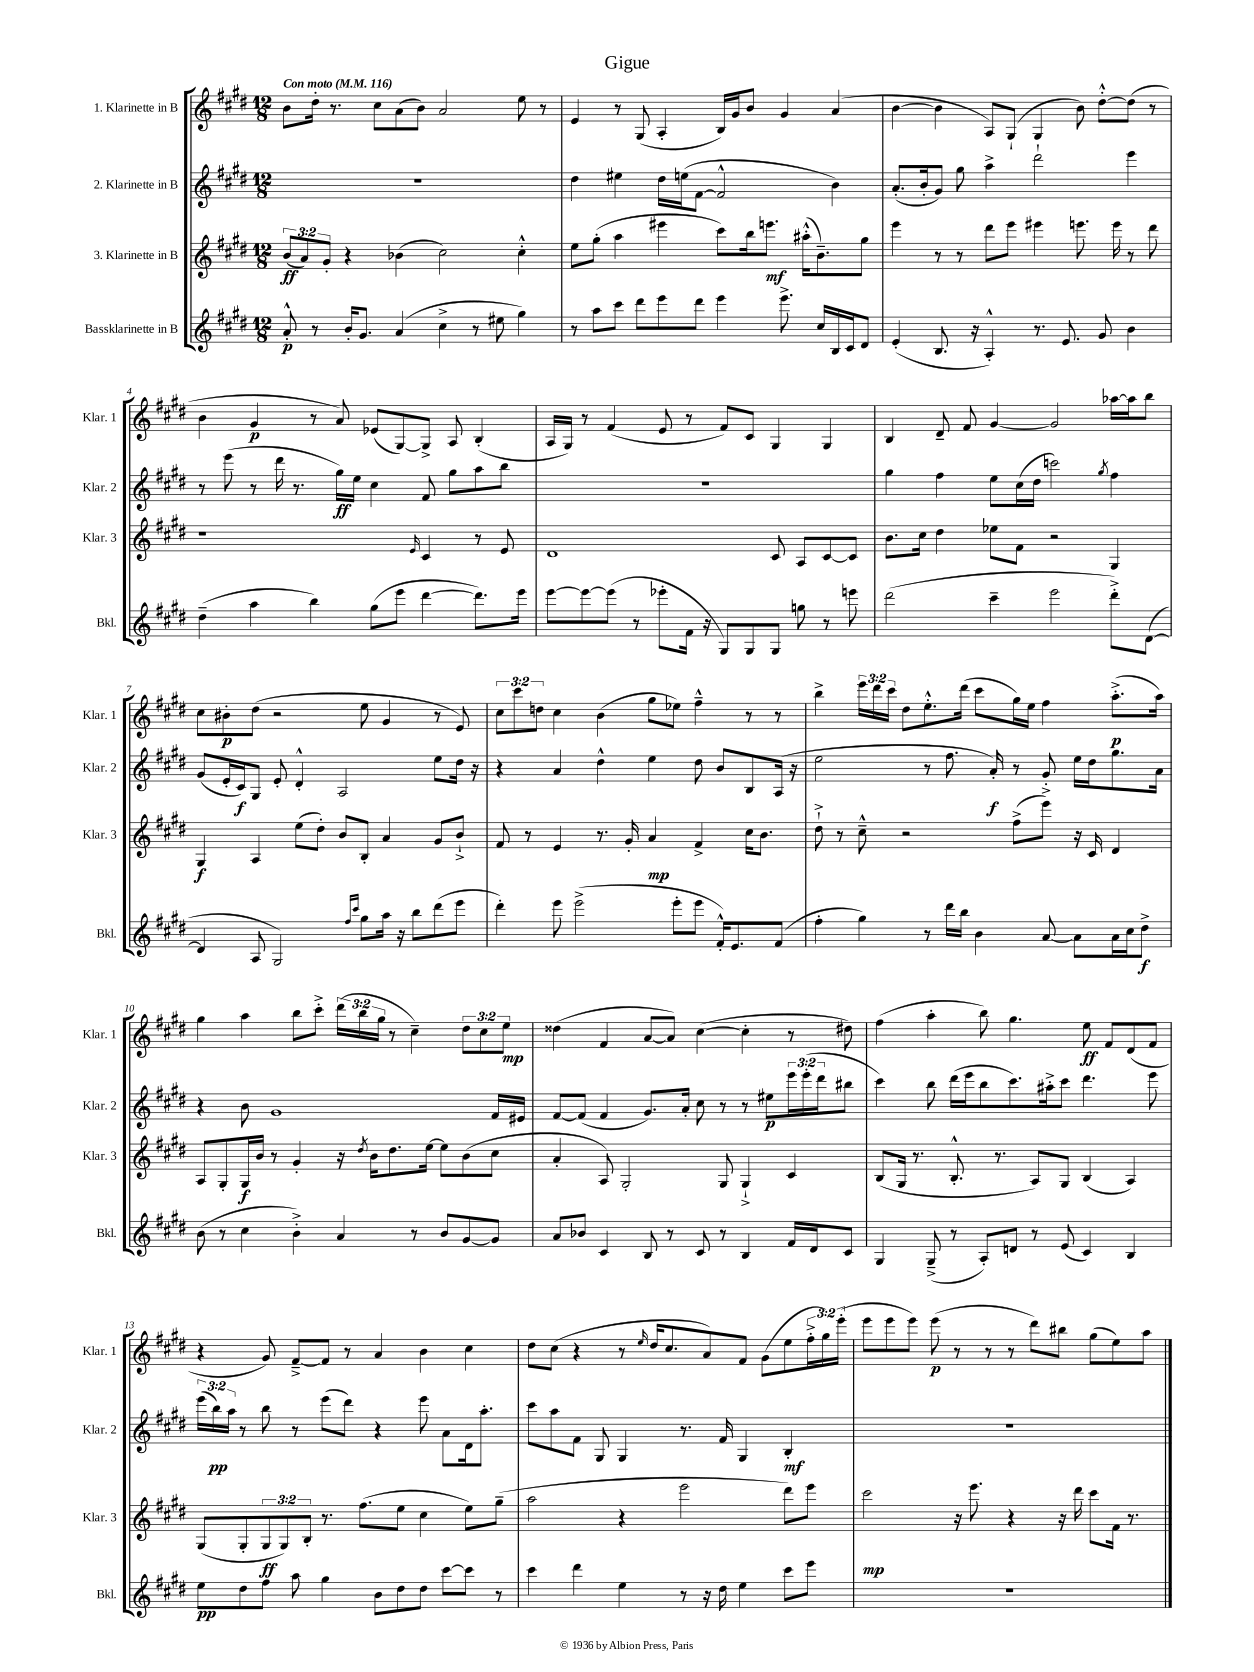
\header { title = "Gigue" }
<<
\new StaffGroup <<
\new Staff = "s0" \with { instrumentName = "1. Klarinette in B" shortInstrumentName = "Klar. 1" } {
    \clef treble \key e \major \numericTimeSignature \time 12/8 \override Staff.TupletNumber.text = #tuplet-number::calc-fraction-text \tempo "Con moto" 4 = 116
    b'8 dis''16-. r8. cis''8 a'8( b'8) a'2 e''8 r8 |
    e'4 r8 gis8( a4-. b16) gis'16 b'8 gis'4 a'4( |
    b'4~ b'4 a8) gis8-!( gis4 b'8) dis''8~-.-^ dis''8( r8 |
    b'4 gis'4\p r8 a'8) ees'8( gis8~) gis8-> a8 b4-.( |
    a16 gis16) r8 fis'4( e'8 r8 fis'8) cis'8 gis4 gis4 |
    b4 dis'8-- fis'8 gis'4~ gis'2 aes''16~ aes''16 b''8 |
    cis''8 bis'8-.\p dis''8( r2 e''8 gis'4 r8 e'8) |
    \tuplet 3/2 { cis''8 cis'''8 d''8 } cis''4 b'4( gis''8 ees''8) fis''4---^ r8 r8 |
    b''4-> \tuplet 3/2 { e'''16 dis'''16 cis'''16 } dis''8 e''8.-.-^ dis'''16( cis'''8 gis''16) e''16 fis''4 a''8.-.->\p( a''16) |
    gis''4 a''4 b''8 cis'''8-.-> \tuplet 3/2 { dis'''16( b''16 gis''16 } r8 cis''4--) \tuplet 3/2 { dis''8 cis''8 e''8\mp } |
    disis''4( fis'4 a'8~ a'8) cis''4~( cis''4-. r8 dis''8) |
    fis''4( a''4-. b''8) gis''4. e''8\ff fis'8 dis'8( fis'8 |
    r4 gis'8) fis'8~---> fis'8 r8 a'4 b'4 cis''4 |
    dis''8 cis''8( r4 r8 \grace { e''16 } dis''16 cis''8. a'8) fis'8 gis'8( e''8 \tuplet 3/2 { fis''16-.-> gis''16) e'''16-.( } |
    e'''8 e'''8 e'''8) e'''8\p( r8 r8 r8 dis'''8) bis''8 gis''8( e''8) a''8 \bar "|." |
}
\new Staff = "s1" \with { instrumentName = "2. Klarinette in B" shortInstrumentName = "Klar. 2" } {
    \clef treble \key e \major \numericTimeSignature \time 12/8 \override Staff.TupletNumber.text = #tuplet-number::calc-fraction-text
    R1. |
    dis''4 eis''4 dis''16 e''16( fis'8~ fis'2-^ b'4) |
    a'8.-.( b'16-. gis'8) gis''8 a''4-> dis'''2-! e'''4 |
    r8 e'''8( r8 dis'''16 r8. gis''16\ff) e''16 cis''4 fis'8 gis''8 a''8 b''8 |
    R1. |
    gis''4 fis''4 e''8 cis''16( dis''16 c'''2) \acciaccatura { gis''8 } fis''4 |
    gis'8( e'16-. cis'16\f) gis8 e'8-. dis'4-.-^ a2 e''8 dis''16 r16 |
    r4 a'4 dis''4-^ e''4 dis''8 b'8 b8 a16( r16 |
    e''2 r8 fis''8. a'16-.\f) r8 gis'8-.-> e''16 dis''16 gis''8. a'16 |
    r4 b'8 gis'1 fis'16 eis'16 |
    fis'8~ fis'8( fis'4 gis'8.) a'16-. cis''8 r8 r8 eis''8\p \tuplet 3/2 { e'''16 e'''16-.( dis'''16 } bis''8 |
    cis'''4) b''8 dis'''16( e'''16 b''8 cis'''8.) ais''16-.-> cis'''8 dis'''4. e'''8 |
    \tuplet 3/2 { e'''16( b''16\pp) a''16 } r8 b''8 r8 e'''8( dis'''8) r4 e'''8 a'8 dis'16 a''8.-. |
    cis'''8 a''8 fis'8 gis8 gis4 r8. fis'16 gis4 b4-.\mf |
    R1. \bar "|." |
}
\new Staff = "s2" \with { instrumentName = "3. Klarinette in B" shortInstrumentName = "Klar. 3" } {
    \clef treble \key e \major \numericTimeSignature \time 12/8 \override Staff.TupletNumber.text = #tuplet-number::calc-fraction-text
    \tuplet 3/2 { b'8\ff( a'8) gis'8-. } r4 bes'4( cis''2) cis''4-.-^ |
    e''8 gis''8-.( a''4 eis'''4 cis'''8) b''16 e'''8.\mf ais''16-.-^( b'8.--) gis''8 |
    e'''4 r8 r8 dis'''8 e'''8 eis'''4 e'''8. e'''16 r8 dis'''8 |
    r1 \grace { e'16 } cis'4 r8 e'8 |
    dis'1 cis'8 a8 cis'8~ cis'8 |
    b'8. cis''16 dis''4 ees''8 fis'8 r2 gis4 |
    gis4\f a4 e''8( dis''8-.) b'8 b8-. a'4 gis'8 b'8-!-> |
    fis'8 r8 e'4 r8. gis'16-. a'4\mp fis'4-> cis''16 b'8. |
    dis''8-!-> r8 cis''8---^ r2 fis''8->( e'''8) r16 cis'16 dis'4 |
    a8 gis8-. gis16\f b'16 r8 gis'4-. r16 \acciaccatura { dis''8 } b'16 dis''8. e''16~ e''8 b'8( cis''8 |
    a'4-. a8) gis2-. gis8 gis4-!-> cis'4 |
    b8( gis16 r8. b8.-.-^ r8. a8) gis8 b4( a4) |
    gis8( gis8-. \tuplet 3/2 { gis8\ff gis8) b8-. } r8. fis''8.( e''8 cis''4 e''8) gis''8--( |
    a''2 r4 e'''2 dis'''8) e'''8 |
    cis'''2\mp r16 e'''8. r4 r16 dis'''16 cis'''8 fis'16 r8. \bar "|." |
}
\new Staff = "s3" \with { instrumentName = "Bassklarinette in B" shortInstrumentName = "Bkl." } {
    \clef treble \key e \major \numericTimeSignature \time 12/8
    a'8-.-^\p r8 b'16-. gis'8. a'4( cis''4-> r8 eis''8 gis''4) |
    r8 a''8 cis'''8 dis'''8 e'''8 dis'''8 e'''4 e'''8.-> cis''16 b16 cis'16 dis'8 |
    e'4-.( b8. r16 a4-.-^) r8. e'8. gis'8 b'4 |
    dis''4--( a''4 b''4) gis''8( e'''8 dis'''4~ dis'''8.) e'''16 |
    e'''8~ e'''8~ e'''8( r8 ees'''8-. fis'16 r16 gis8) gis8 gis8 g''8 r8 e'''8 |
    dis'''2( cis'''4-- e'''2 dis'''8-.->) dis'8~( |
    dis'4 a8 gis2) \grace { fis''16 cis'''16 } gis''8 a''16 r16 b''8 dis'''8( e'''8 |
    dis'''4-.) e'''8 e'''2->( e'''8-. e'''8 fis'16-.-^) e'8. fis'8( |
    fis''4-. gis''4) r8 dis'''16 b''16 b'4 a'8~ a'8 a'16 cis''16 dis''8->\f |
    b'8( r8 cis''4 b'4-.->) a'4 r8 b'8 gis'8~ gis'8 |
    a'8 bes'8 cis'4 b8 r8 cis'8 r8 b4 fis'16 dis'16 cis'8 |
    gis4 gis8--->( r8 a8-.) d'8 r8 e'8( cis'4) b4 |
    e''8\pp dis''8 fis''8 a''8 gis''4 b'8 dis''8 dis''8 cis'''8~ cis'''8 r8 |
    cis'''4 dis'''4 e''4 r8 r16 dis''16 e''4 cis'''8 e'''8 |
    R1. \bar "|." |
}
>>
>>
